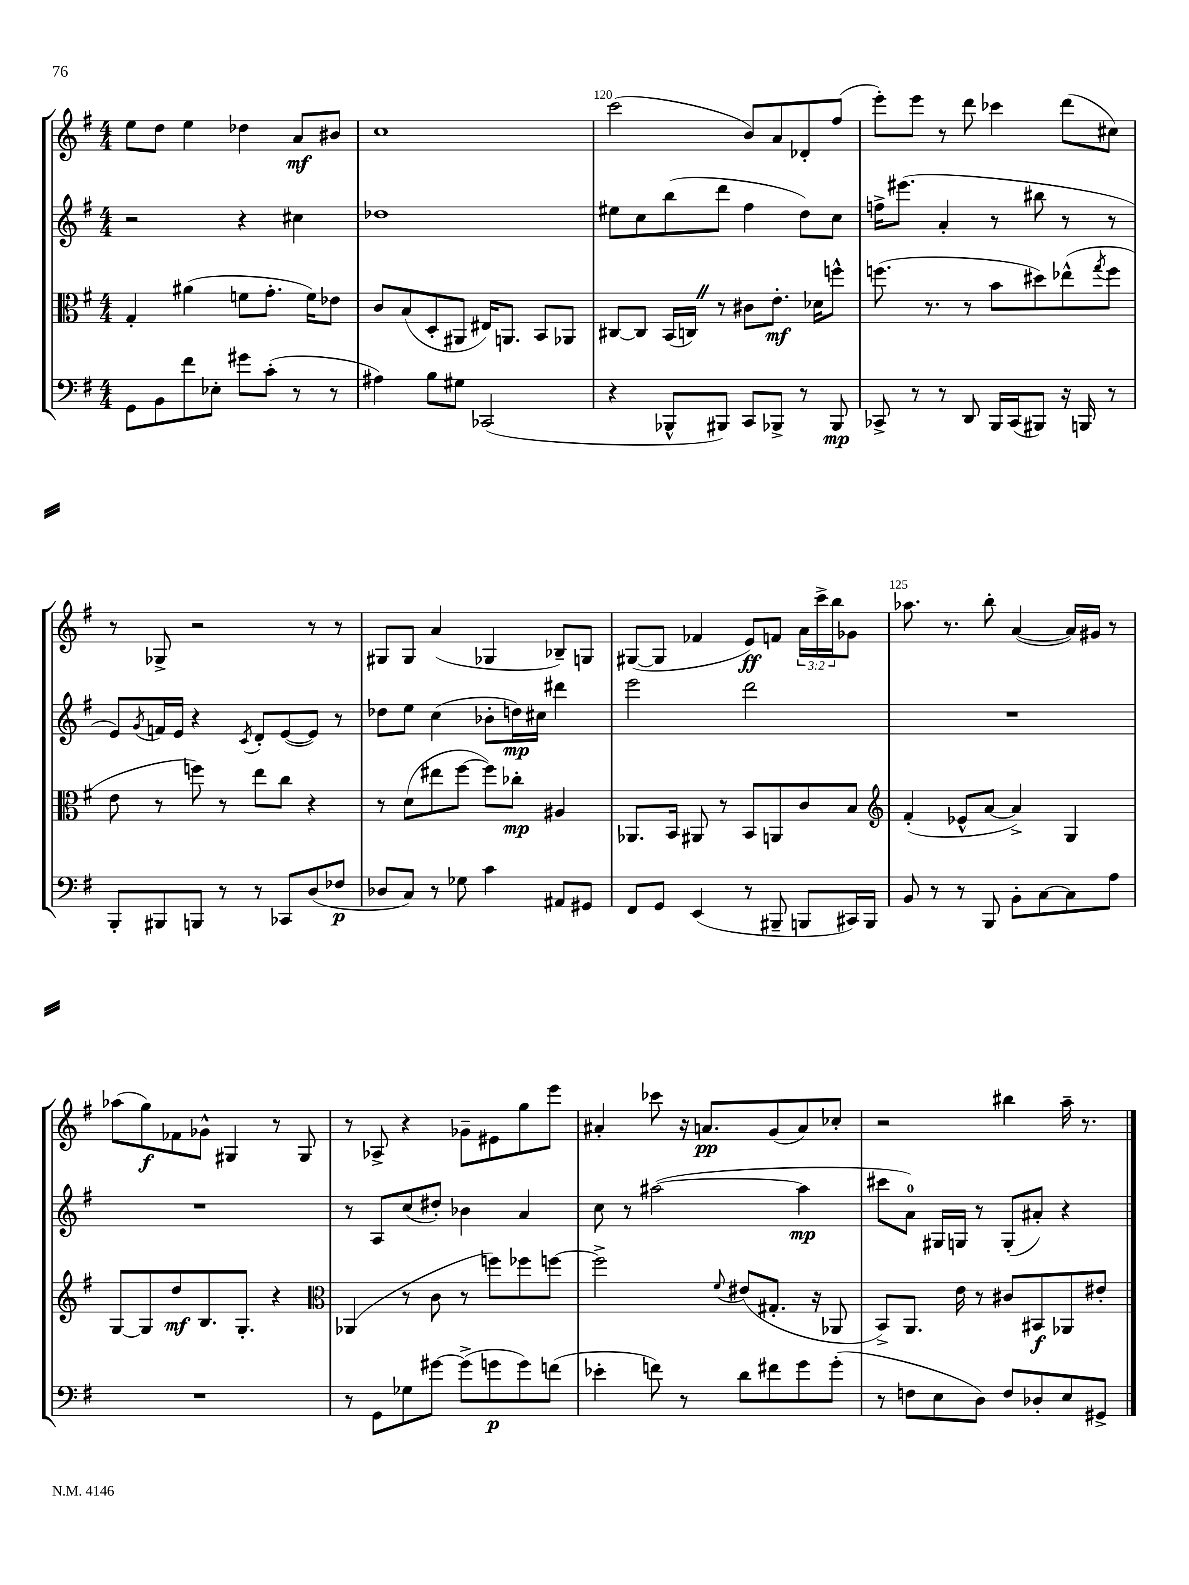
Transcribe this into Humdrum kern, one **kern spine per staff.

**kern	**kern	**kern	**kern
*staff4	*staff3	*staff2	*staff1
*clefF4	*clefC3	*clefG2	*clefG2
*k[f#]	*k[f#]	*k[f#]	*k[f#]
*M4/4	*M4/4	*M4/4	*M4/4
8GG	4G'	2r	8ee
8BB	.	.	8dd
8f#	(4a#	.	4ee
8E-'	.	.	.
8g#	8f	4r	4dd-
(8c'	8.g'	.	.
8r	.	4cc#	8a
.	16f)	.	.
8r	8e-	.	8b#
=	=	=	=
4A#)	8c	1dd-	1cc
.	(8B	.	.
8B	8D'	.	.
8G#	8AA#	.	.
(2CC-	16E#)	.	.
.	8.AA	.	.
.	8BB	.	.
.	8AA-	.	.
=	=	=	=
4r	[8C#	8ee#	(2ccc
.	8C#]	8cc	.
8BBB-^^	(16BB	(8bb	.
.	16C)	.	.
8BBB#)	8r	8ddd	.
8CC	8c#	4ff#	8b)
8BBB-^	8.e'	.	8a
8r	.	8dd)	8d-'
.	16d-	.	.
8BBB-	8ff^^	8cc	(8ff#
=	=	=	=
8CC-^	(8.ff	16ff^	8eee')
.	.	(8.eee#	.
8r	.	.	8eee
.	8.r	.	.
8r	.	4a'	8r
8DD	8r	.	8ddd
16BBB	8b	8r	4ccc-
(16CC-	.	.	.
8BBB#)	8dd#)	8bb#	.
16r	(8ee-^^	8r	(8ddd
16BBB	.	.	.
.	8qgg	.	.
8r	8ff	8r	8cc#)
=	=	=	=
8BBB'	8e	8e)	8r
.	.	8qg	.
8BBB#	8r	16f	8G-^
.	.	16e	.
8BBB	8ff)	4r	2r
8r	8r	.	.
.	.	8qc	.
8r	8ee	8d'	.
8CC-	8cc	([8e	.
(8D	4r	8e])	8r
8F-	.	8r	8r
=	=	=	=
8D-	8r	8dd-	8G#
8C)	(8d	8ee	8G#
8r	8ee#	(4cc	(4a
8G-	[8ff#	.	.
4c	8ff#])	8b-'	4G-
.	8cc-'	16dd)	.
.	.	16cc#	.
8AA#	4A#	4ddd#	8B-~)
8GG#	.	.	8G
=	=	=	=
8FF#	8.AA-	2eee	([8G#
8GG	.	.	8G#]
.	16BB	.	.
(4EE	8AA#	.	4f-
.	8r	.	.
8r	8BB	2ddd	8e)
8BBB#~	8AA	.	8f
8BBB	8c	.	24a
.	.	.	24ccc^
.	.	.	24bb
16CC#)	8B	.	8g-
16BBB	.	.	.
=	=	=	=
*	*clefG2	*	*
8BB	(4f#'	1r	8.aa-
8r	.	.	.
.	.	.	8.r
8r	8e-^^	.	.
8BBB	[8a	.	8bb'
8BB'	4a^])	.	([4a
[8C	.	.	.
8C]	4G	.	16a])
.	.	.	16g#
8A	.	.	8r
=	=	=	=
1r	[8G	1r	(8aa-
.	8G]	.	8gg)
.	8dd	.	8f-
.	8.B	.	8g-^^
.	.	.	4G#
.	8.G'	.	.
.	4r	.	8r
.	.	.	8G#
=	=	=	=
*	*clefC3	*	*
8r	(4AA-	8r	8r
8GG	.	8A	8A-^
8G-	8r	(8cc	4r
[8g#	8c	8dd#')	.
(8g#^]	8r	4b-	8g-~
8g	8ff)	.	8e#
8g)	8ff-	4a	8gg
(8f	[8ff	.	8eee
=	=	=	=
4e-'	2ff^]	8cc	4a#'
.	.	8r	.
8f)	.	([2aa#	8ccc-
8r	.	.	16r
.	.	.	8.a
.	8qqf#	.	.
8d	(8e#	.	.
8f#	8.G#'	.	(8g
8g	.	4aa#]	8a)
.	16r	.	.
(8g'	8AA-	.	8cc-'
=	=	=	=
8r	8BB^)	8ccc#	2r
8F	8.AA	8a)	.
8E	.	16G#	.
.	16e	16G	.
8D)	8r	8r	.
8F	8c#	(8G'	4bb#
8D-'	8BB#	8a#')	.
8E	8AA-	4r	16aa~
.	.	.	8.r
8GG#^	8e#'	.	.
==	==	==	==
*-	*-	*-	*-
